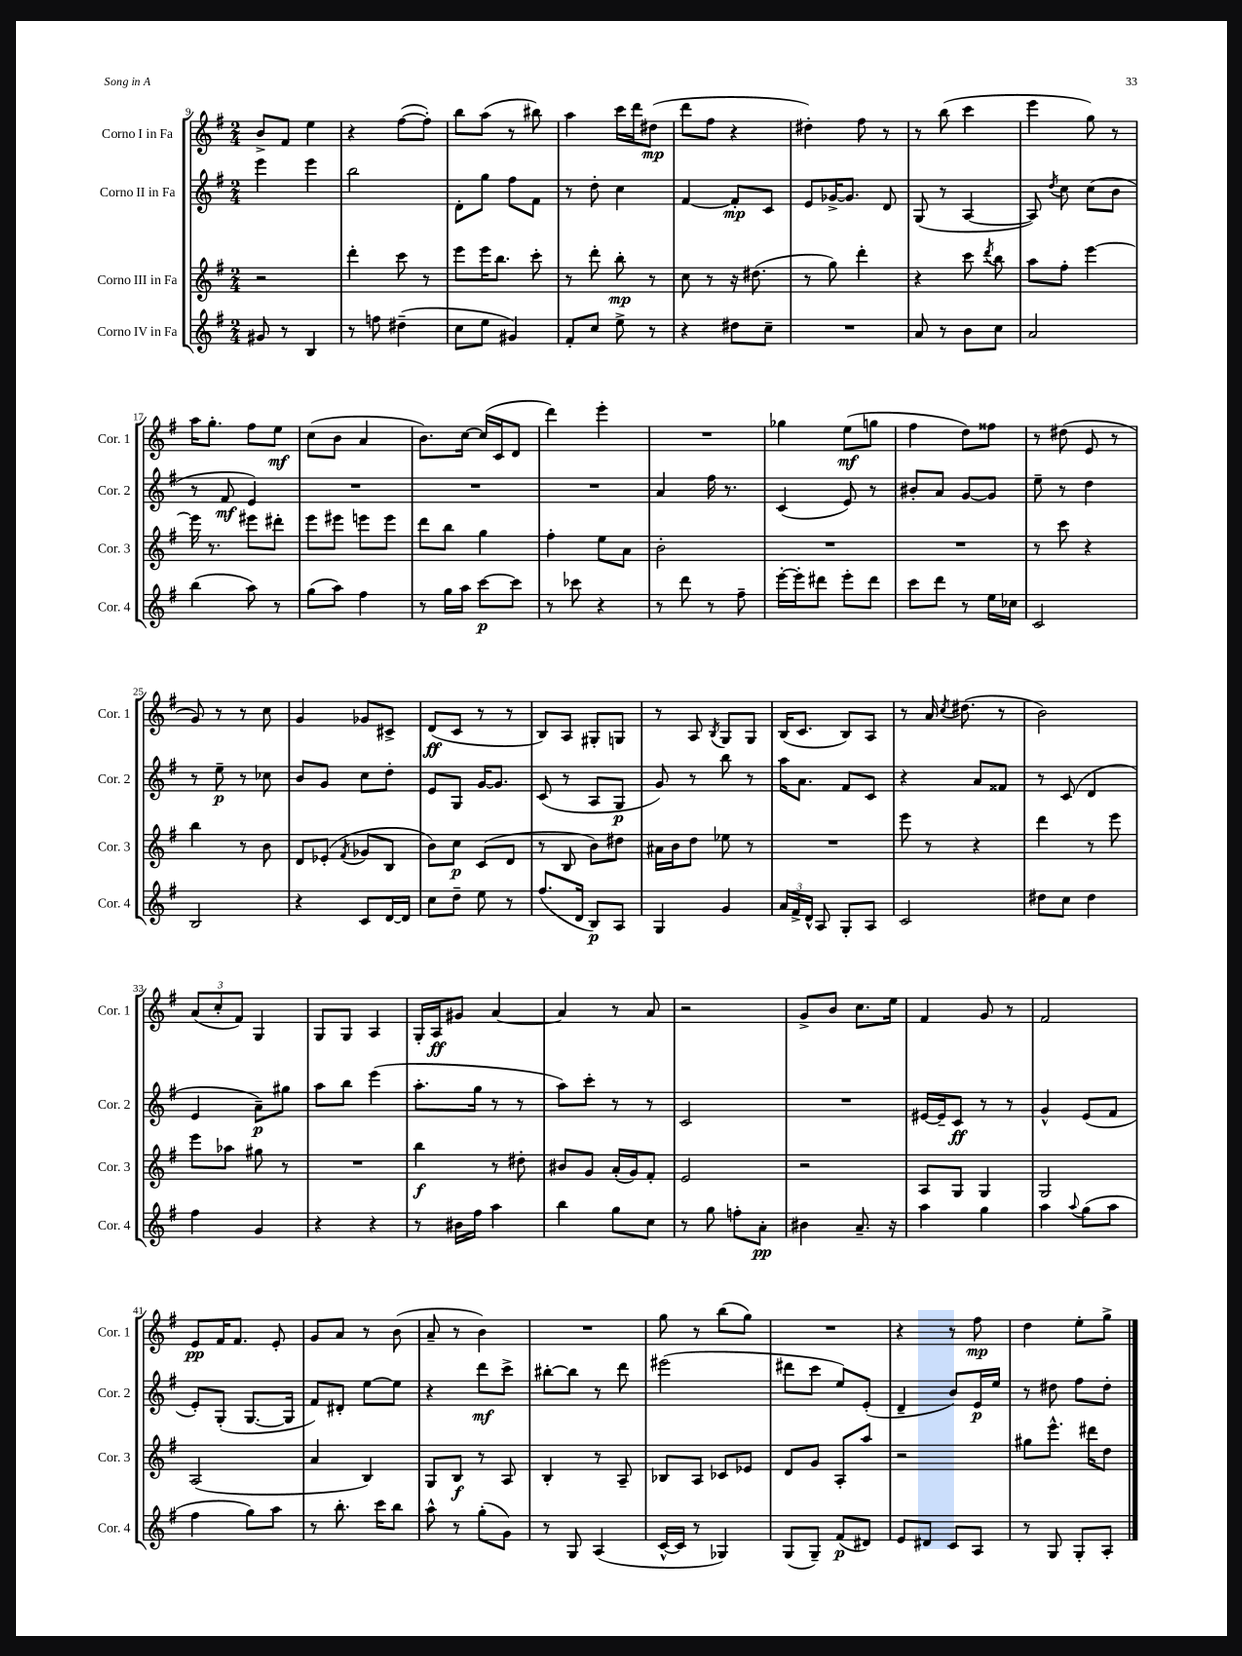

**kern	**kern	**kern	**kern
*staff4	*staff3	*staff2	*staff1
*clefG2	*clefG2	*clefG2	*clefG2
*k[f#]	*k[f#]	*k[f#]	*k[f#]
*M2/4	*M2/4	*M2/4	*M2/4
8g#	2r	4eee	8b^
8r	.	.	8f#
4B	.	4eee	4ee
=	=	=	=
8r	4ddd'	2bb	4r
8ff	.	.	.
(4dd#~	8ccc	.	([8ff#
.	8r	.	8ff#'])
=	=	=	=
8cc	8eee	8d'	8bb
8ee	16eee	8gg	(8aa
.	8.bb	.	.
4g#)	.	8ff#	8r
.	8ccc'	8f#	8bb#)
=	=	=	=
8f#'	8r	8r	4aa
8cc	8ddd'	8dd'	.
8ee^	8bb'	4cc	16ccc
.	.	.	16ddd
8r	8r	.	(8dd#
=	=	=	=
4r	8cc	[4f#	8ddd
.	8r	.	8ff#
8dd#	16r	8f#']	4r
.	(8.dd#	.	.
8cc~	.	8c	.
=	=	=	=
2r	8r	8e	4dd#')
.	8gg)	[16g-^	.
.	.	8.g-]	.
.	4ddd'	.	8ff#
.	.	8d	8r
=	=	=	=
8a	4r	(8G	8r
8r	.	8r	(8bb
8b	8ccc	[4A	4ccc
.	8qddd	.	.
8cc	8bb	.	.
=	=	=	=
2a	8aa	8A])	4eee
.	.	8qdd	.
.	8ff#'	8cc	.
.	[4eee	(8cc	8gg)
.	.	8b	8r
=	=	=	=
(4bb	16eee]	8r	16aa
.	8.r	.	8.gg'
.	.	8f#	.
8aa)	8eee#	4e)	8ff#
8r	8ddd#'	.	8ee
=	=	=	=
(8gg	8eee	2r	(8cc
8aa)	8eee#	.	8b
4ff#	8eee	.	4a
.	8eee	.	.
=	=	=	=
8r	8ddd	2r	8.b)
16gg	8bb	.	.
16aa	.	.	[16cc
[8ccc	4gg	.	(16cc]
.	.	.	16c
8ccc]	.	.	8d
=	=	=	=
8r	4ff#'	2r	4ddd)
8ccc-	.	.	.
4r	8ee	.	4eee'
.	8a	.	.
=	=	=	=
8r	2b'	4a	2r
8ddd	.	.	.
8r	.	16ff#	.
.	.	8.r	.
8ff#~	.	.	.
=	=	=	=
[16eee'	2r	(4c	4gg-
16eee']	.	.	.
8ddd#	.	.	.
8eee'	.	8e)	(8ee
8ddd#	.	8r	8gg
=	=	=	=
8ccc	2r	8b#'	4ff#
8ddd	.	8a	.
8r	.	[8g	8dd)
16ee	.	8g]	8ff##
16cc-	.	.	.
=	=	=	=
2c	8r	8ee~	8r
.	8ccc	8r	(8dd#
.	4r	4dd	8e
.	.	.	8r
=	=	=	=
2B	4bb	8r	8g)
.	.	8ee~	8r
.	8r	8r	8r
.	8b	8cc-	8cc
=	=	=	=
4r	8d	8b	4g
.	(8e-'	8g	.
.	8qf#	.	.
8c	8g-	8cc	8g-
[16d	8B	8dd'	8c#^
16d]	.	.	.
=	=	=	=
8cc	8b)	8e	(8d
8dd~	8cc	8G	8c
8ee	(8c	[16g	8r
.	.	8.g]	.
8r	8d	.	8r
=	=	=	=
(8.ff#	8r	(8c	8B)
.	8B	8r	8A
16d	.	.	.
8B)	8b)	8A	8G#'
8A	8dd#	8G	8G
=	=	=	=
4G	16a#	8g)	8r
.	16b	.	.
.	8dd	8r	8A
.	.	.	8qB
4g	8ee-	8bb	8G
.	8r	8r	8G
=	=	=	=
24a	2r	16aa	(16B
24f#^	.	.	.
.	.	8.a	8.c
24d^^	.	.	.
8A	.	.	.
8G'	.	8f#	8B)
8A	.	8c	8A
=	=	=	=
2c	8eee	4r	8r
.	8r	.	16a
.	.	.	8qcc
.	.	.	(8.dd#
.	4r	8a	.
.	.	8f##	8r
=	=	=	=
8dd#	4ddd	8r	2b)
8cc	.	(8c	.
4dd#	8r	4d	.
.	8eee	.	.
=	=	=	=
4ff#	8eee	4e	(12a
.	.	.	12cc'
.	8aa-	.	.
.	.	.	12f#)
4g	8gg#	8a~)	4G
.	8r	8gg#	.
=	=	=	=
4r	2r	8aa	8G
.	.	8bb	8G
4r	.	(4eee	4A
=	=	=	=
8r	4bb	8.aa'	16G'
.	.	.	16A
16b#	.	.	8g#
16ff#	.	16gg	.
4aa	8r	8r	[4a
.	8dd#'	8r	.
=	=	=	=
4bb	8b#	8aa)	4a]
.	8g	8ccc'	.
8gg	(16a'	8r	8r
.	16g)	.	.
8cc	8f#'	8r	8a
=	=	=	=
8r	2e	2c	2r
8gg	.	.	.
8ff'	.	.	.
8a'	.	.	.
=	=	=	=
4b#	2r	2r	8g^
.	.	.	8b
8.a~	.	.	8.cc
16r	.	.	16ee
=	=	=	=
4aa	8A	[16e#	4f#
.	.	16e#~]	.
.	8G	8c	.
4gg	4G	8r	8g
.	.	8r	8r
=	=	=	=
4aa	2G	4g^^	2f#
8qqaa	.	.	.
(8gg	.	(8e	.
8aa	.	8f#	.
=	=	=	=
4ff#	(2A	8e')	8e
.	.	(8G'	16f#
.	.	.	8.f#
8gg)	.	[8.G	.
8aa	.	.	8e'
.	.	16G]	.
=	=	=	=
8r	4a	8f#)	8g
8.bb'	.	8d#'	8a
.	4B)	[8ee	8r
16ccc	.	.	.
8bb	.	8ee]	(8b
=	=	=	=
8aa^^	8G	4r	8a~
8r	8B	.	8r
(8gg'	8r	8ddd	4b)
8g)	8A	8ccc^	.
=	=	=	=
8r	4B'	[8bb#'	2r
8G	.	8bb#]	.
(4A	8r	8r	.
.	8A~	8ddd	.
=	=	=	=
[16c^^	8B-	(2eee#	8gg
16c]	.	.	.
8r	8A	.	8r
4G-)	8c-	.	(8bb
.	8e-	.	8gg)
=	=	=	=
(8G	8d	8ddd#	2r
8G~)	8g	8ccc	.
(8f#	8A'	8ee)	.
8d#)	8aa	(8e'	.
=	=	=	=
8e	2r	4d~	4r
8d#	.	.	.
8c	.	8b)	8r
8A	.	16e	8ff#
.	.	16ee	.
=	=	=	=
8r	8gg#	8r	4dd
8G	8.eee^^	8dd#	.
8G'	.	8ff#	8ee'
.	16ddd#	.	.
8A'	8dd	8dd#'	8gg^
==	==	==	==
*-	*-	*-	*-
